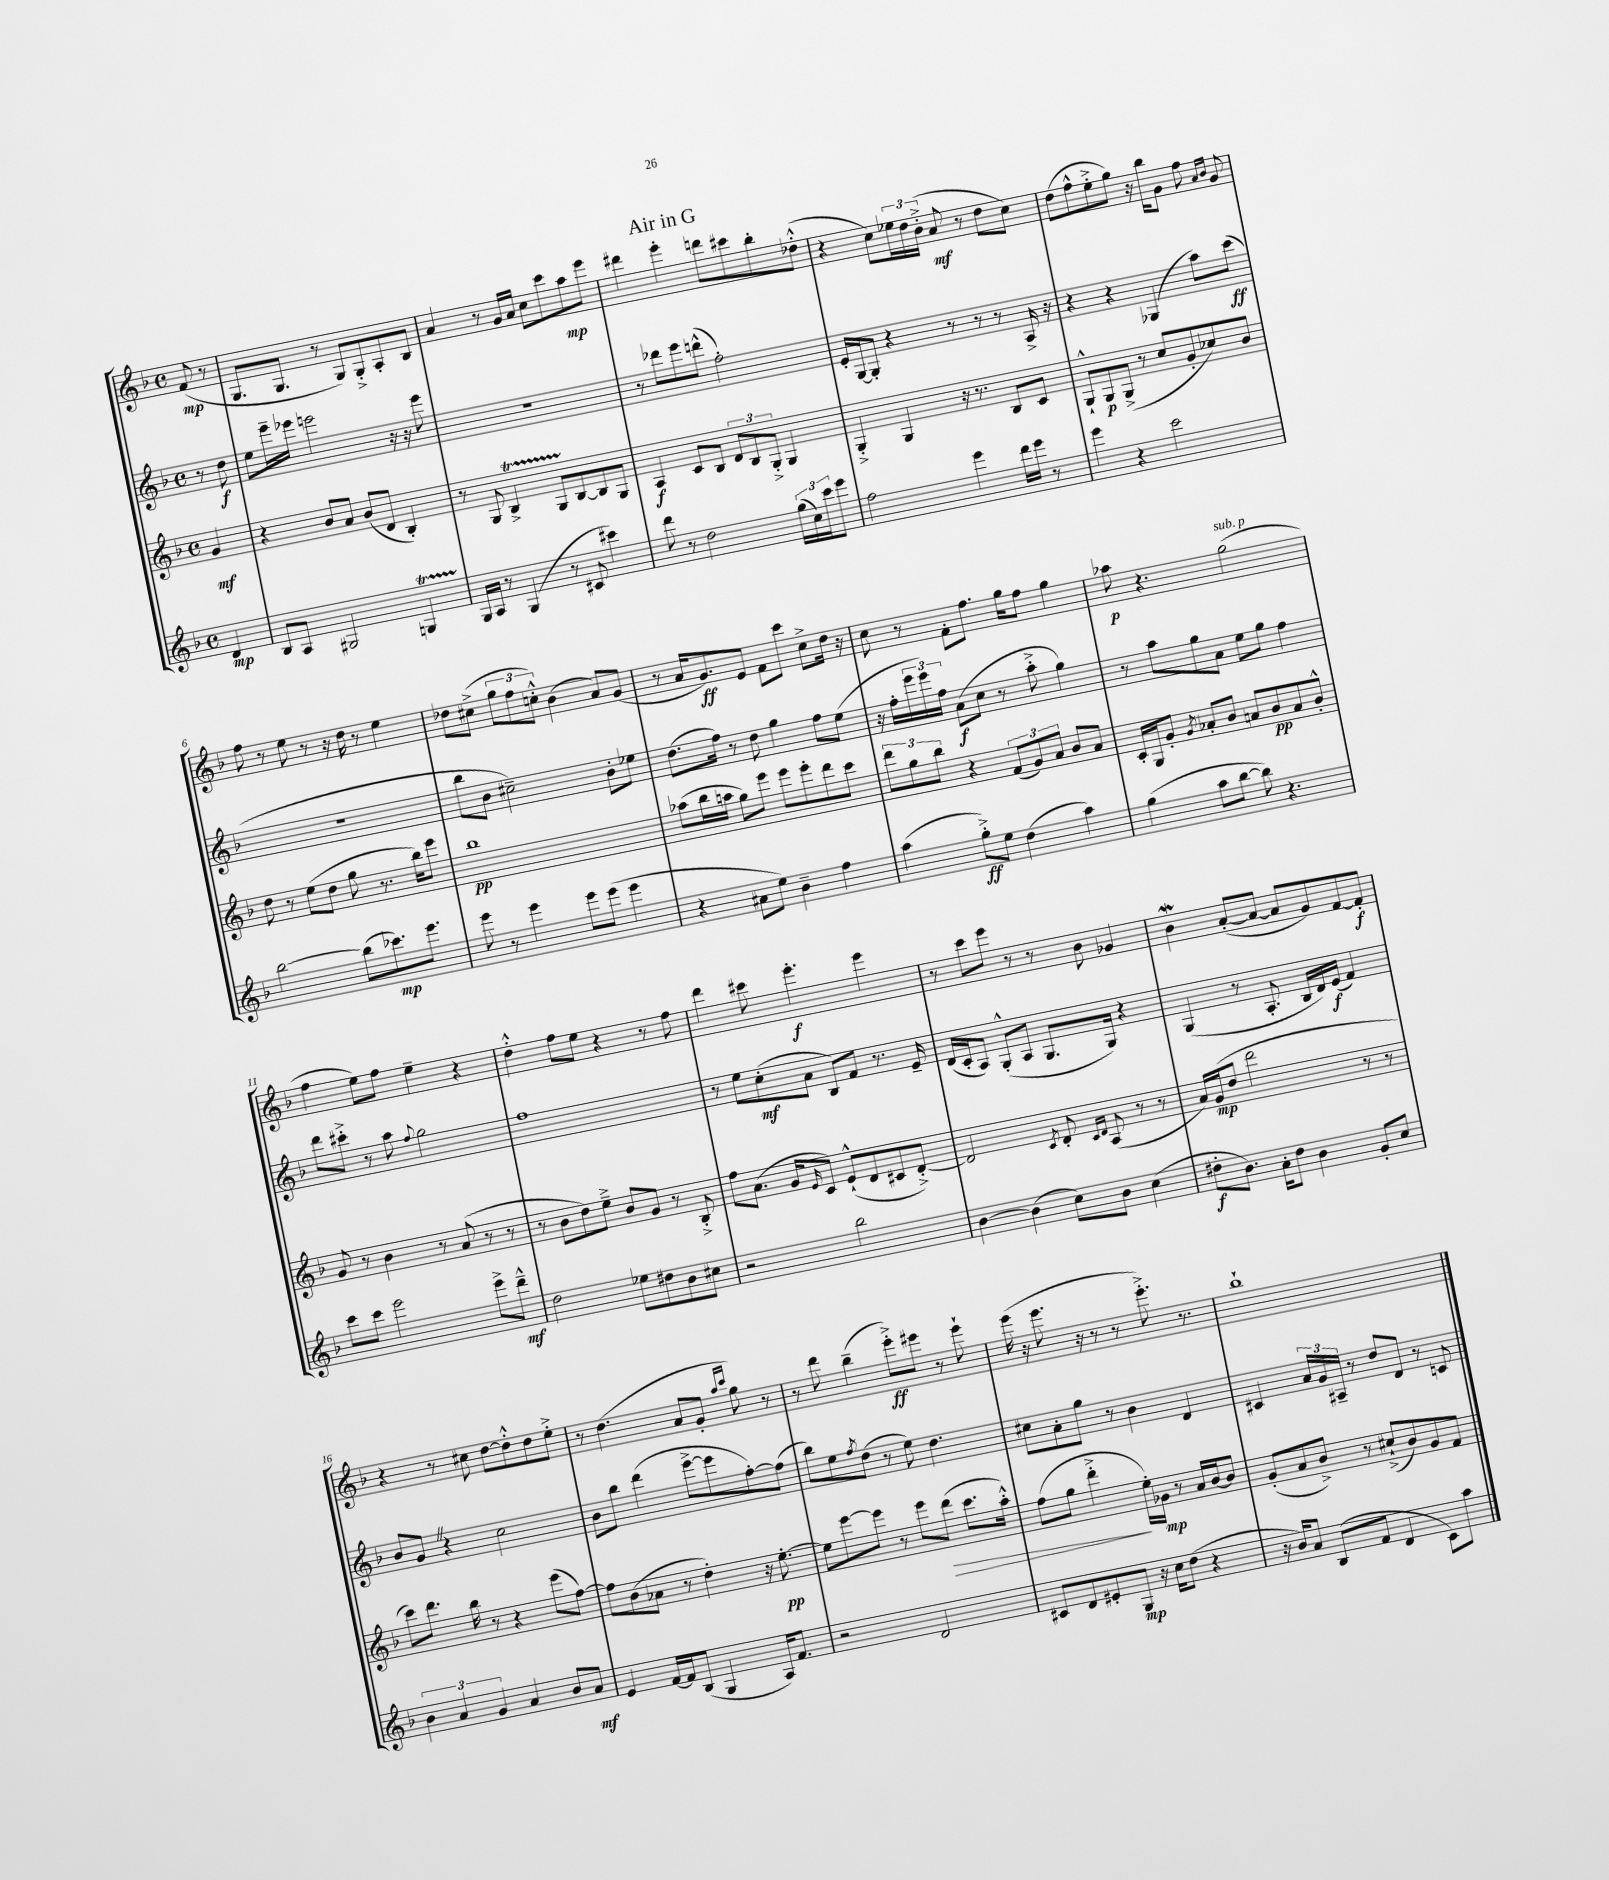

**kern	**kern	**kern	**kern
*staff4	*staff3	*staff2	*staff1
*clefG2	*clefG2	*clefG2	*clefG2
*k[b-]	*k[b-]	*k[b-]	*k[b-]
*M4/4	*M4/4	*M4/4	*M4/4
*met(c)	*met(c)	*met(c)	*met(c)
4d	4g	8r	(8f
.	.	8dd	8r
=	=	=	=
8B-	4r	8ee	8.G
8A	.	16eee~	.
.	.	16eee-	8.G
2G#	8b-	2eee	.
.	8a	.	8r
.	(8b-	.	8G)
.	8d	.	8G'^
4G	4B-')	16r	8A'
.	.	16r	.
.	.	8eee	8B-
=	=	=	=
16G	8r	1r	4a
16A	.	.	.
8r	8G	.	.
(4G	4B-^	.	8r
.	.	.	16g
.	.	.	16a
8r	8G	.	8cc
8c#	[8B-	.	8ccc
4ccc#)	8B-]	.	8aa
.	8G	.	8eee
=	=	=	=
8ddd	4A	8r	4ddd#
8r	.	8ddd-	.
2dd	8c	8eee	4eee'
.	8B-	(8ddd^^	.
.	12d	2ff')	8ddd
.	12B-	.	.
.	.	.	8ccc#
.	12G'^	.	.
(24gg	4G	.	8bb-'
24cc)	.	.	.
24ccc	.	.	.
8eee	.	.	(8dd-'^^
=	=	=	=
2ff	4G'^	16e'	4r
.	.	[16G	.
.	.	8G']	.
.	4G	4r	8cc)
.	.	.	24ee-
.	.	.	24dd
.	.	.	(24b-'^
4eee	16r	8r	8a
.	8.r	.	.
.	.	8r	8r
16ddd	8B-	8r	8dd
16eee	.	.	.
8r	8c	16A^	8cc)
.	.	16r	.
=	=	=	=
4eee	8G`^^	4r	(8dd
.	8G	.	8ff^^
4r	(8G^	4r	8ee'^
.	8r	.	8gg)
2ccc	8cc	(4G-	16r
.	.	.	16bb-
.	8g'	.	8g
.	8cc-)	8aa)	8ff
.	.	.	16qqa
.	.	.	16qqb-
.	8b-	(8ccc	8g
=	=	=	=
[2bb-	8dd	1r	8ff
.	8r	.	8r
.	(8ee	.	8ee
.	8dd	.	8r
(8bb-]	8gg	.	16r
.	.	.	16dd
8.ccc-)	8.r	.	8r
.	.	.	4ee
8.eee	16bb-)	.	.
.	8eee	.	.
=	=	=	=
8eee	1bb-	8bb-	8dd-
8r	.	8b-	(8cc#^
4eee	.	2cc#~)	12gg
.	.	.	12ff
.	.	.	12cc'^^)
8eee	.	.	(4b-
(8eee	.	.	.
4eee	.	8b-'	8a)
.	.	8ee-	(8g
=	=	=	=
4r	(8aa-	(8.dd	8r
.	16bb-	.	16a
.	16aa	16ff)	8.g)
8a#	8gg)	8r	.
8ee)	8eee	8dd	8e
4b-~	8eee	4gg	8f
.	8eee'	.	8ccc
4ff	8ddd	8ff	8cc^
.	8ccc	(8ee	16dd
.	.	.	16r
=	=	=	=
(4aa	12ddd	16r	8cc
.	.	16ff'	.
.	12gg	.	.
.	.	24eee	8r
.	12bb-	24eee)	.
.	.	24ff	.
8gg'^)	4r	(8a	8f'
8ee	.	8cc	8.ff
(4dd	(12f	8r	.
.	.	.	16gg
.	12g)	.	.
.	.	8aa'^	8ff
.	12a	.	.
4aa)	8b-	4gg)	4gg
.	8a	.	.
=	=	=	=
(4gg	16c'	8r	8aa-
.	16G	.	.
.	8g'	8aa	4.r
.	8qg	.	.
8aa	8a-'	8gg	.
[8bb-	8b-	8a	.
8bb-])	8a	8ee	(2gg
4.r	8b-	8gg	.
.	8a	4ff	.
.	8b-'^^	.	.
=	=	=	=
8ccc	8g	8ddd	4ff
8ccc	8r	8ccc#'^	.
2eee	4b-	8r	8ee)
.	.	8aa	8ff
.	.	8qqff	.
.	8r	2gg	4ee~
.	(8a	.	.
8eee^	8r	.	4r
8ddd~^^	8r	.	.
=	=	=	=
2dd	8r	1ff	4dd'^^
.	8b-	.	.
.	8dd)	.	8ff
.	8ee~^	.	8ee
8ee-	8b-	.	4r
8dd#	8g	.	.
8b-	8r	.	8r
8cc#	8B-'^	.	8ff
=	=	=	=
2r	8ff	8r	4ddd
.	(8.a	8ee	.
.	.	(8cc'	8ccc#
.	16g	.	.
.	16qqe	.	.
.	8c)	8a	4.eee'
2bb-	(8e`^^	8B-)	.
.	8d	8f	.
.	8c#	8.r	4eee
.	[8d'^)	.	.
.	.	16e~	.
=	=	=	=
[4b-	2d]	(16d	8r
.	.	16c'	.
.	.	8A)	8ccc
(4b-]	.	(8G'^^	8eee
.	.	8A	8r
.	8qc	.	.
8cc)	8d'	8.G	8r
.	16qqc	.	.
.	16qqd	.	.
8b-	(8A	.	8b-
.	.	16G)	.
(4cc	8r	4r	4g-
.	8r	.	.
=	=	=	=
8dd#'	16a)	(4G	4b-
.	(16g	.	.
8.b-)	8dd	.	.
.	2ddd	8r	([8a'
16a'	.	.	.
8dd#	.	8.A'	8a_
4b-	.	.	8a]
.	.	16B-	.
.	.	16d)	8g)
.	.	(16e	.
8g'	8r	4f)	[8f
8cc	8r	.	8f']
=	=	=	=
6b-	8ccc)	8b-	4r
.	8.ddd	8g	.
6a	.	.	.
.	.	4r	8r
.	16bb-	.	.
6g	.	.	.
.	8r	.	8cc#
4a	4r	2cc	[8dd
.	.	.	8dd'^^]
8b-	(8eee	.	8dd
8a	[8ff)	.	8ee'^
=	=	=	=
4e	8ff]	8b-	8r
.	(8b-	8bb-	(4.dd
[16f	8a-	(4ddd	.
16f]	.	.	.
(8B-	8r	.	.
4G	4dd')	[8eee^	8a
.	.	8eee]	8g'
.	.	.	16qqaa
.	.	.	16qqccc
16A)	16r	[8ff')	8gg)
8.f	[8.ee'	.	.
.	.	(8ff]	8r
=	=	=	=
2r	8ee]	8bb-)	8r
.	[8eee	8ee	8ddd
.	.	8qff	.
.	8eee]	(8dd	(4bb-~
.	8r	8r	.
2d	8eee	8ee)	8eee'^)
.	(8ddd	4.dd	8eee#
.	8.ccc	.	8r
.	.	.	8eee#`
.	16aa'^^)	.	.
=	=	=	=
8c#	(8ff	8cc#	(16eee
.	.	.	16r
8d	8gg	8a'	8.eee
8e#'	4ddd'^	8gg	.
.	.	.	16r
8G	.	8r	8r
16r	16ee')	4b-	8r
16cc	16g-	.	.
(8dd	8r	.	8.eee'^)
4r	16a	4d	.
.	[16b-	.	8.r
.	8b-]	.	.
=	=	=	=
16r	(8g'	4c#	1bb-`
16b-)	.	.	.
8a	8a	.	.
(8B-	8b-^)	24a	.
.	.	24g	.
.	.	24A#~	.
8f	8r	8r	.
4d	(8cc#`^	8dd	.
.	8b-)	8d	.
8c)	8g	8r	.
8aa	8f	8c	.
==	==	==	==
*-	*-	*-	*-
